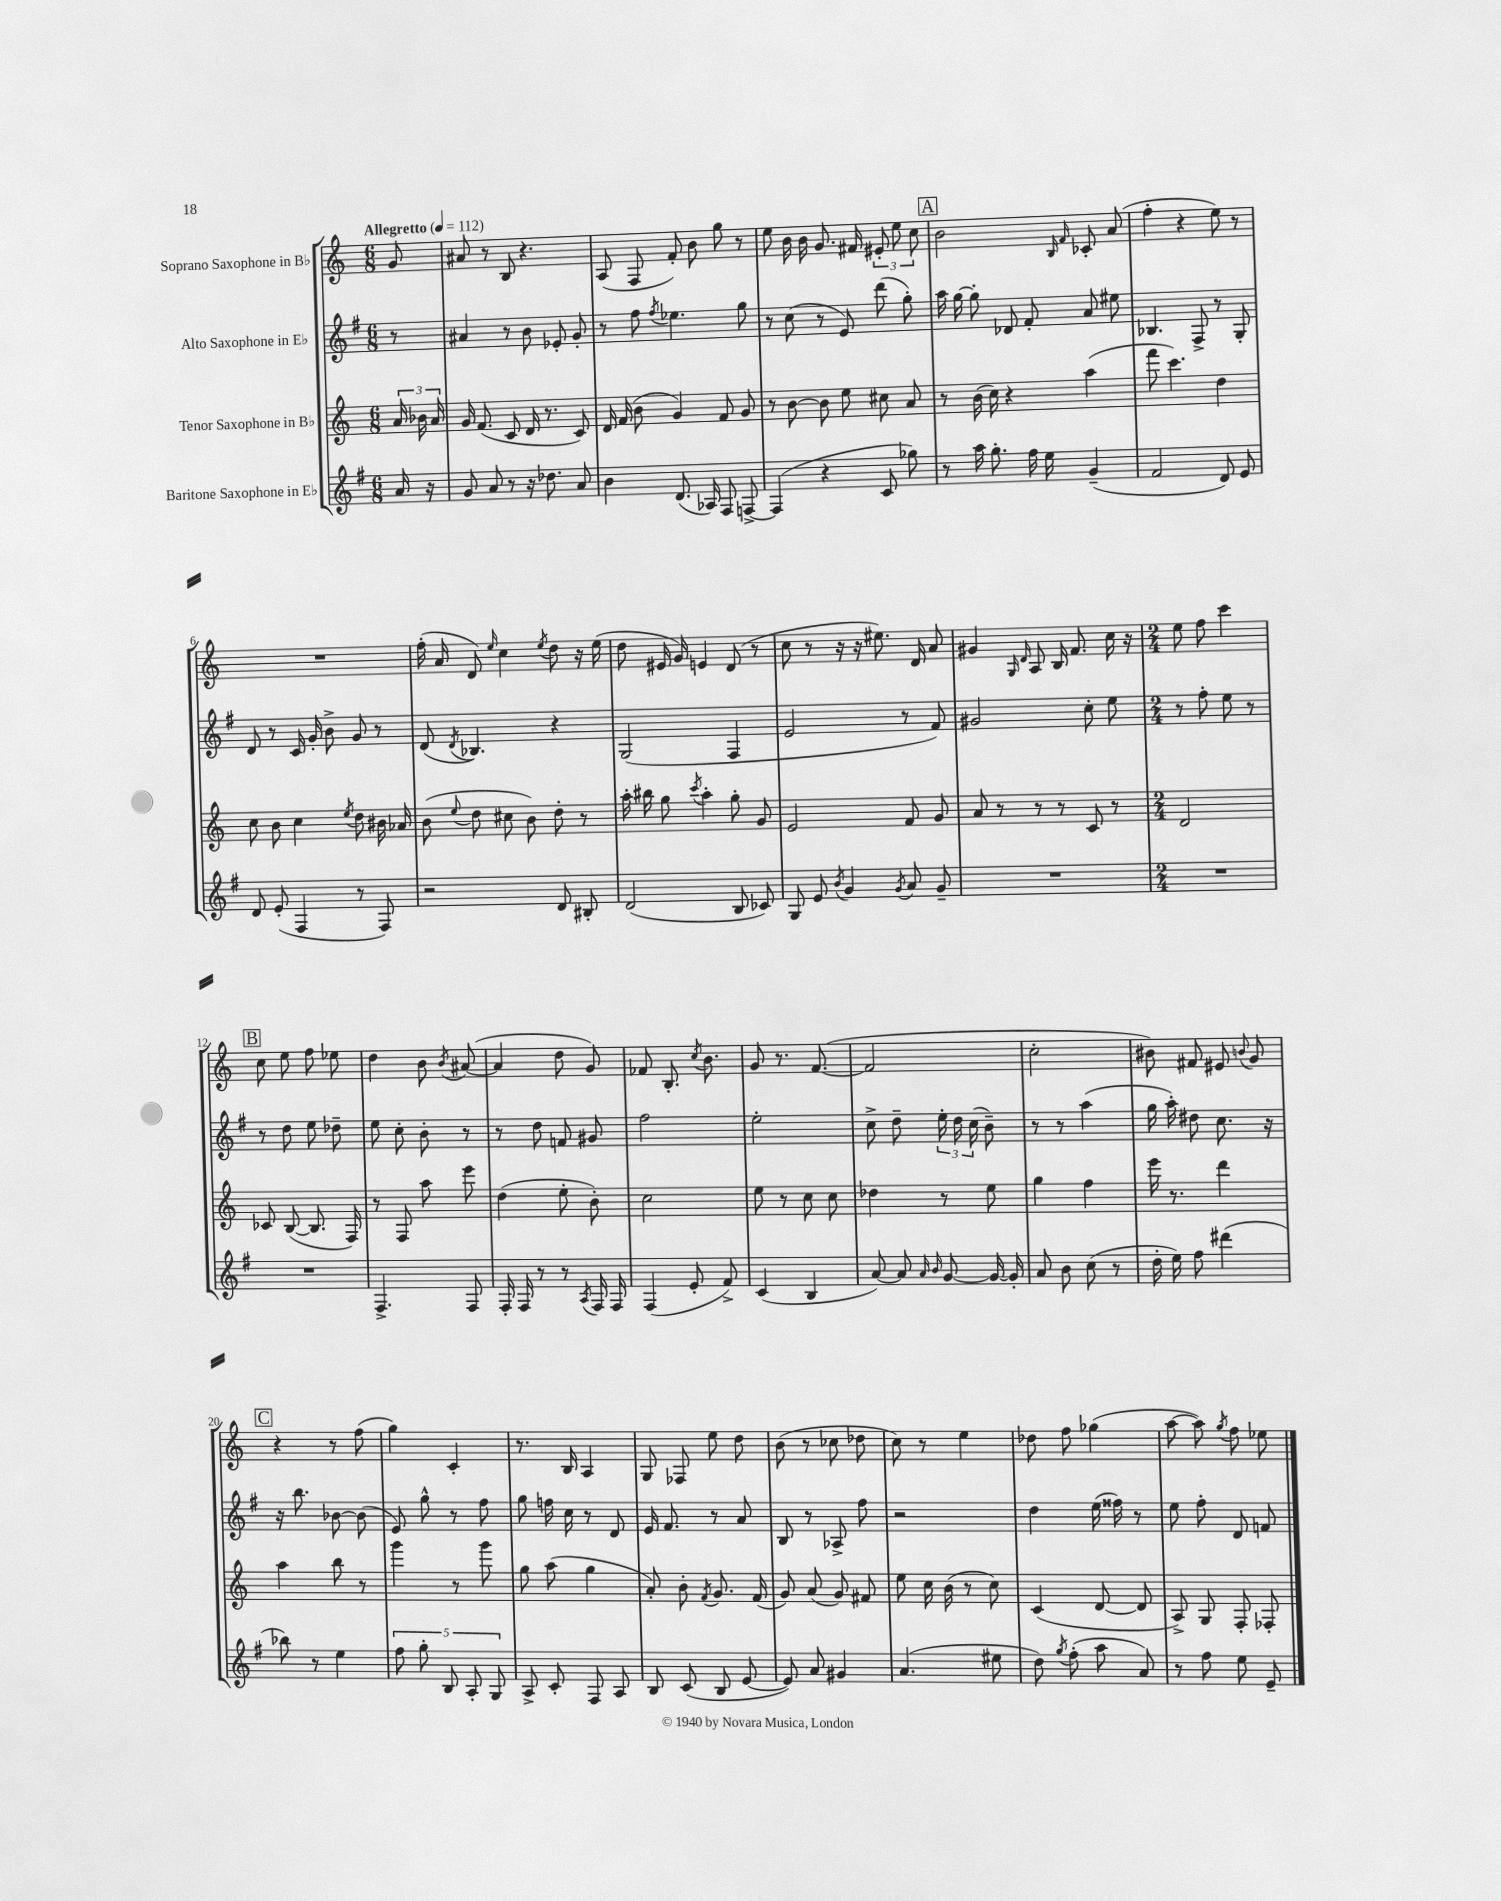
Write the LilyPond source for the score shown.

<<
\new StaffGroup <<
\new Staff = "s0" \with { instrumentName = "Soprano Saxophone in Bb" } {
    \clef treble \key c \major \numericTimeSignature \time 6/8 \partial 8 \tempo "Allegretto" 4 = 112
    \autoBeamOff g'8 |
    ais'8 r8 b8 r4. |
    a8( f8 f'8-.) b'8 g''8 r8 |
    e''8 b'16 b'16 g'8. fis'16 \tuplet 3/2 { eis'8-. e''8 c''8 } |
    \mark \markup { \box "A" } b'2 \grace { b16 f'16 } ces'8-. a'8( |
    f''4-. r4 e''8) r8 |
    R2. |
    f''16-.( a'16 d'8) \grace { e''16 } c''4 \acciaccatura { e''8 } d''8 r16 e''16( |
    d''8 eis'16 g'16) e'4 d'8( r8 |
    c''8 r8 r16 r16 eis''8.) d'16 a'8 |
    gis'4 \grace { g16 d'16 } a8 b16 f'8. c''16 r16 |
    \numericTimeSignature \time 2/4 e''8 f''8 c'''4 |
    \mark \markup { \box "B" } c''8 e''8 f''8 ees''8 |
    d''4 b'8 \acciaccatura { b'8 } ais'8~( |
    ais'4 d''8 g'8) |
    fes'8 b8.-. \acciaccatura { c''8 } b'8. |
    g'8 r8. f'8.~( |
    f'2 |
    c''2-. |
    bis'8) fis'8 eis'8 \appoggiatura { b'8 } g'8 |
    \mark \markup { \box "C" } r4 r8 f''8( |
    g''4) c'4-. |
    r8. b16 a4 |
    g8 fes8 e''8 d''8 |
    b'8( r8 ces''8 des''8 |
    c''8) r8 e''4 |
    des''8 f''8 ges''4( |
    a''8~ a''8) \acciaccatura { g''8 } f''8 ees''8 \bar "|." |
}
\new Staff = "s1" \with { instrumentName = "Alto Saxophone in Eb" } {
    \clef treble \key g \major \numericTimeSignature \time 6/8 \partial 8
    \autoBeamOff r8 |
    ais'4 r8 b'8 ees'8-. g'8-. |
    r8 fis''8 \acciaccatura { fis''8 } ees''4. g''8 |
    r8 c''8( r8 e'8) d'''8( g''8-.) |
    \mark \markup { \box "A" } a''16 g''16~ g''8-. des'8 fis'8-. a'8 eis''8 |
    bes4. fis8-> r8 g8-. |
    d'8 r8 c'16 g'16-. b'8-> g'8 r8 |
    d'8( \acciaccatura { d'8 } bes4.) r4 |
    g2( fis4 |
    e'2 r8 fis'8) |
    gis'2 c''8-. e''8 |
    \numericTimeSignature \time 2/4 r8 fis''8-. e''8 r8 |
    \mark \markup { \box "B" } r8 d''8 e''8 des''8-- |
    e''8 c''8-. b'8-. r8 |
    r8 d''8 f'8 gis'8 |
    fis''2 |
    e''2-. |
    c''8-> d''8-- \tuplet 3/2 { e''16-. d''16 c''16( } b'8--) |
    r8 r8 a''4( |
    g''16 a''16-.) dis''8 c''8. r16 |
    \mark \markup { \box "C" } r16 b''8. bes'8~ bes'8( |
    e'8) g''8-^ r8 fis''8 |
    g''8 f''16 c''16 r8 d'8 |
    e'16 fis'8. r8 a'8 |
    b8 r8 aes8-> fis''8 |
    r2 |
    d''4 e''16( fisis''16) r8 |
    e''8 fis''8-. d'8 f'8 \bar "|." |
}
\new Staff = "s2" \with { instrumentName = "Tenor Saxophone in Bb" } {
    \clef treble \key c \major \numericTimeSignature \time 6/8 \partial 8
    \autoBeamOff \tuplet 3/2 { a'16 bes'16 a'16 } |
    g'16 f'8.( c'8 d'16 r8. c'8) |
    d'16 f'16( b'8 g'4) f'8 g'8 |
    r8 b'8~ b'8 e''8 cis''8 a'8 |
    \mark \markup { \box "A" } r8 b'16( c''16) r4 a''4( |
    f'''8 c'''4.) d''4 |
    c''8 b'8 c''4 \acciaccatura { e''8 } d''8 bis'16 aes'16 |
    b'8( \appoggiatura { e''8 } d''8 cis''8 b'8) d''8-. r8 |
    a''16-. bis''16 g''8 \acciaccatura { c'''8 } a''4-. g''8-. g'8 |
    e'2 f'8 g'8 |
    a'8 r8 r8 r8 c'8 r8 |
    \numericTimeSignature \time 2/4 d'2 |
    \mark \markup { \box "B" } ces'8 b8~( b8. f16) |
    r8 f8 a''8 e'''8 |
    d''4( e''8-. b'8-.) |
    c''2 |
    e''8 r8 c''8 c''8 |
    des''4 r8 e''8 |
    g''4 f''4 |
    e'''16 r8. d'''4 |
    \mark \markup { \box "C" } a''4 b''8 r8 |
    g'''4 r8 g'''8 |
    g''8 a''8( g''4 |
    a'8-.) b'8-. \acciaccatura { f'8 } g'8. f'16( |
    g'8) a'8( g'8) fis'8 |
    e''8 c''16 b'16( r8 c''8) |
    c'4( d'8~ d'8 |
    a8->) g8 f8-. fes8-. \bar "|." |
}
\new Staff = "s3" \with { instrumentName = "Baritone Saxophone in Eb" } {
    \clef treble \key g \major \numericTimeSignature \time 6/8 \partial 8
    \autoBeamOff a'16 r16 |
    g'8 a'8 r8 r16 des''8. a'8 |
    b'4 d'8.( aes16) fis8 f8~-> |
    f4( r4 c'8 ges''8) |
    \mark \markup { \box "A" } r8 a''16 g''8.-. fis''16 e''16 g'4--( |
    fis'2 d'8) e'8 |
    d'8 e'8-.( fis4 r8 fis8) |
    r2 d'8 bis8-. |
    d'2( b8 ces'8) |
    g8 e'8 \acciaccatura { b'8 } g'4 \acciaccatura { g'8 } a'8 g'8-- |
    R2. |
    \numericTimeSignature \time 2/4 R2 |
    \mark \markup { \box "B" } R2 |
    fis4.-> fis8 |
    fis16-. fis16 r8 r8 \acciaccatura { a8 } fis16 fis16 |
    fis4( e'8-. fis'8->) |
    c'4( b4 |
    a'8~) a'8 \grace { a'16 b'16 } g'8~ g'16~ g'16-. |
    a'8 b'8 c''8( r8 |
    d''16-. e''16) fis''8 dis'''4( |
    \mark \markup { \box "C" } bes''8) r8 e''4 |
    \tuplet 5/4 { fis''8 g''8-. b8 a8-. g8 } |
    a8-> c'8-. fis8 a8 |
    b8 c'8( b8 e'8~ |
    e'8) a'8 gis'4 |
    a'4.( eis''8 |
    d''8) \acciaccatura { g''8 } fis''8-.( a''8 a'8) |
    r8 fis''8 e''8 e'8-- \bar "|." |
}
>>
>>
